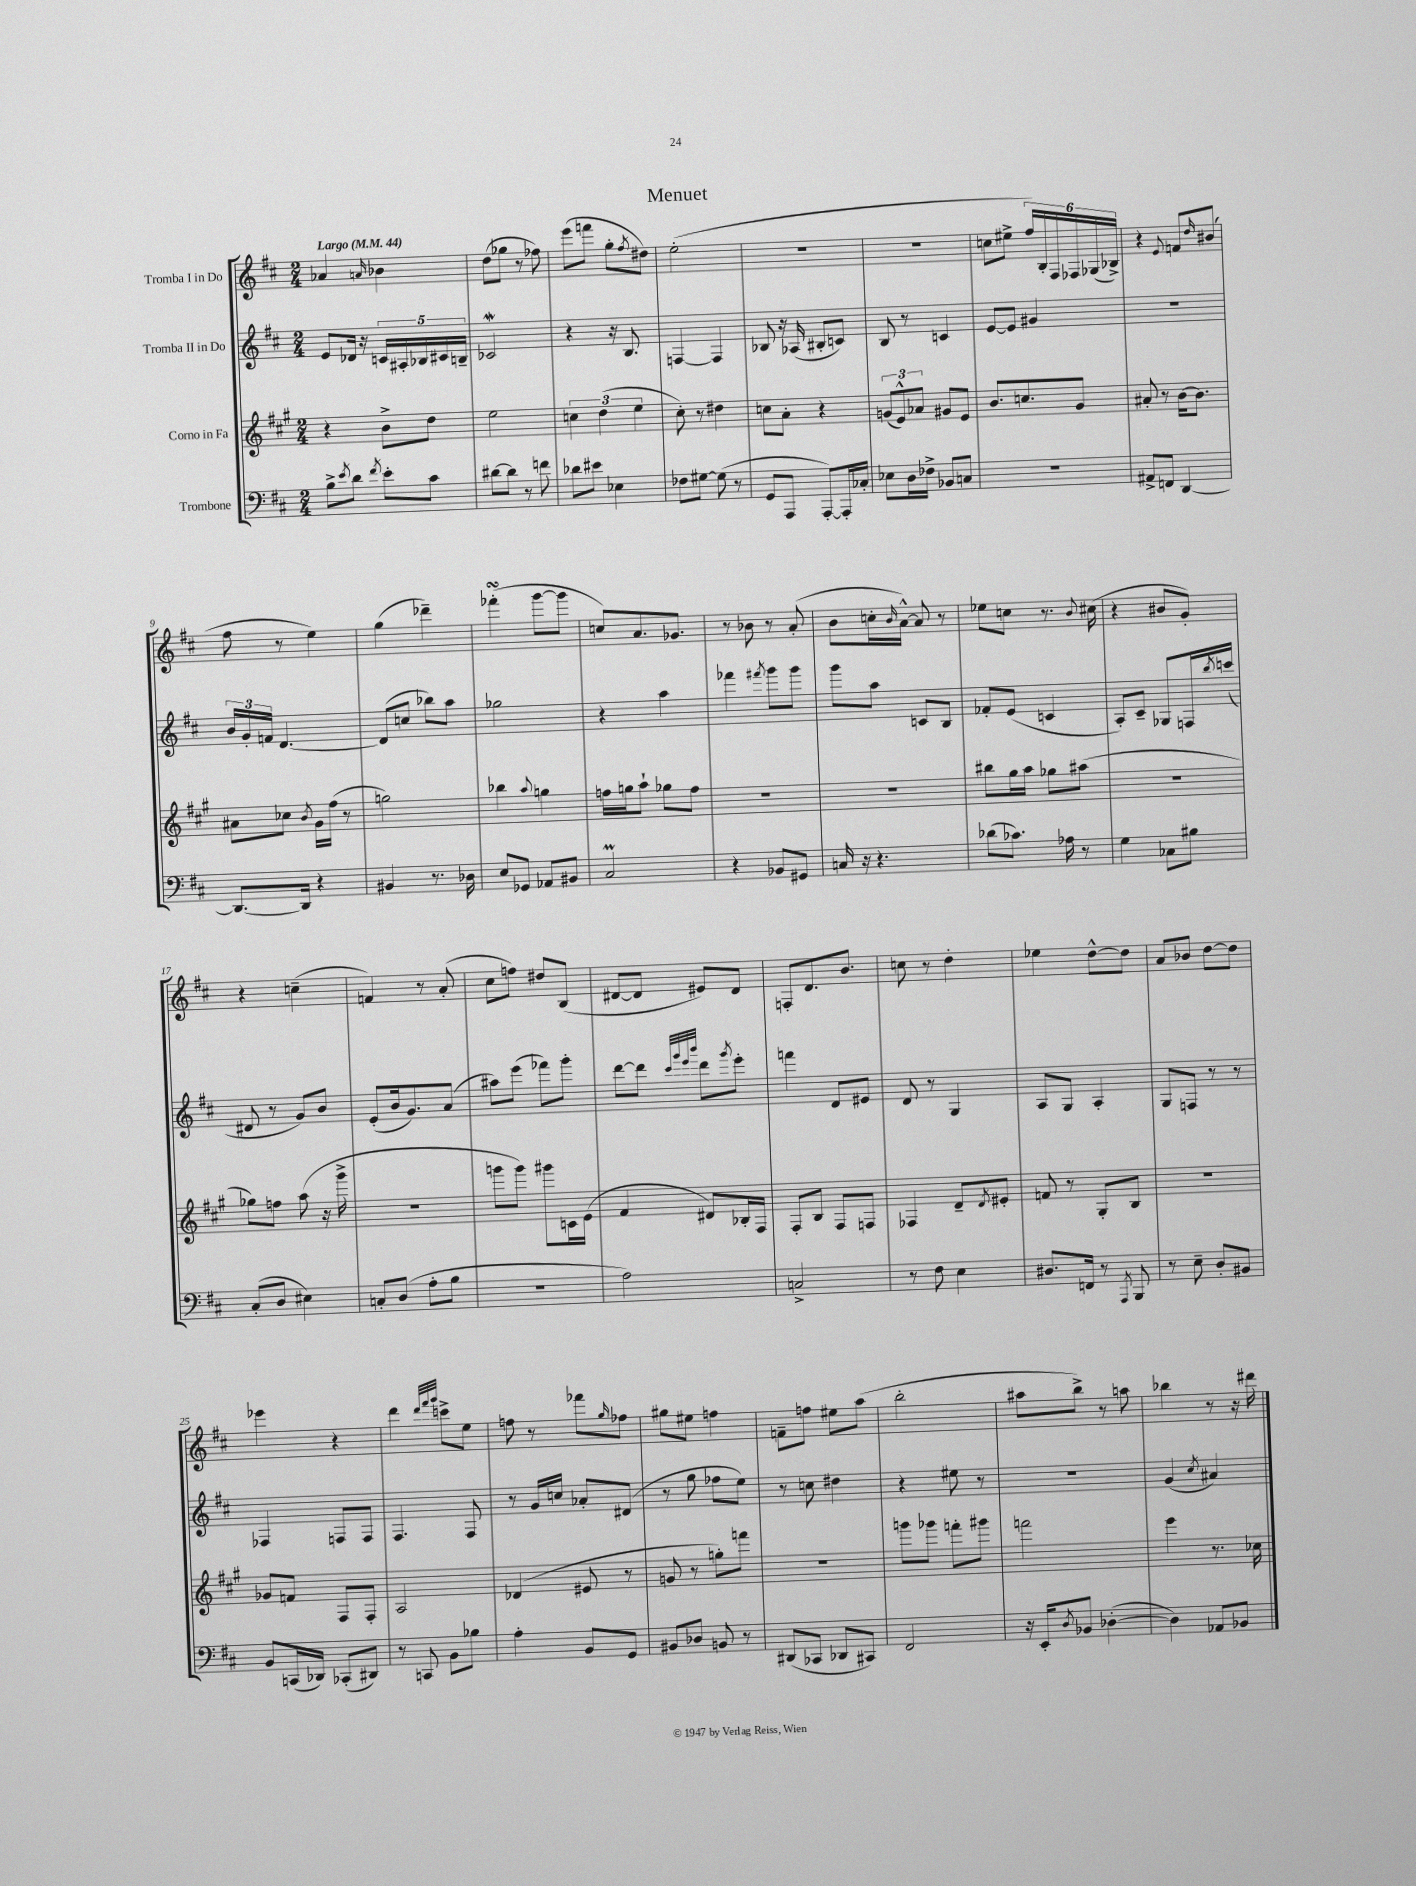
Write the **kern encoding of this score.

**kern	**kern	**kern	**kern
*staff4	*staff3	*staff2	*staff1
*clefF4	*clefG2	*clefG2	*clefG2
*k[f#c#]	*k[f#c#g#]	*k[f#c#]	*k[f#c#]
*M2/4	*M2/4	*M2/4	*M2/4
*MM44	*MM44	*MM44	*MM44
8B^	4r	8e	4a-
8qe	.	.	.
8d	.	16d-	.
.	.	16r	.
8qf#	.	.	16qqa
8e'	8b^	20c	4b-
.	.	20A#'	.
.	.	20B-	.
8c#	8dd	.	.
.	.	20c#	.
.	.	20B~	.
=	=	=	=
[8d#	2ee	2c-	(8dd
8d#]	.	.	8gg-
8r	.	.	8r
8f	.	.	8ff-)
=	=	=	=
8d-	6cc	4r	(8eee
8e#	.	.	8fff
.	(6dd	.	.
4E-	.	16r	8gg'
.	.	8.B	.
.	6ee	.	.
.	.	.	8qff#
.	.	.	8dd#)
=	=	=	=
8F-	8cc#')	[4F	(2ee'
[8G#	8r	.	.
(8G#]	4dd#	4F]	.
8r	.	.	.
=	=	=	=
8GG	8cc	8B-	2r
8AAA	8a'	16r	.
.	.	(16A-	.
[8AAA')	4r	8B#'	.
16AAA']	.	8c)	.
16C-'	.	.	.
=	=	=	=
8E-	(12g	8B	2r
.	12e^^)	.	.
16D	.	8r	.
.	12a-	.	.
16F-^	.	.	.
8BB-	8g#	4c	.
8C	8e	.	.
=	=	=	=
2r	8.b	[8e	8cc
.	.	8e]	8ee#^
.	8.cc	.	.
.	.	4g#	24ff#)
.	.	.	24B'
.	.	.	24F#
.	8g#	.	24F-
.	.	.	(24G-
.	.	.	24B-^)
=	=	=	=
8AA#^	8a#'	2r	4r
8FF	8r	.	.
.	.	.	8qqe
[4DD	[16b	.	8f
.	8.b]	.	.
.	.	.	16qqdd
.	.	.	(8b#
=	=	=	=
8.DD_	8a#	24b	8ff#
.	.	24g'	.
.	.	24f	.
.	8cc-	[4.d	8r
16DD]	.	.	.
.	8qb	.	.
4r	16g#	.	4ee)
.	(16ff#	.	.
.	8r	.	.
=	=	=	=
4BB#	2gg)	(8d]	(4gg
.	.	8cc	.
8.r	.	8bb-)	4ddd-~)
.	.	8aa	.
16D-	.	.	.
=	=	=	=
8E	4bb-	2gg-	(4fff-'
8GG-	.	.	.
.	8qqaa	.	.
8AA-	4gg	.	[8ggg
8BB#	.	.	8ggg]
=	=	=	=
2C#	16ff	4r	8cc)
.	16gg	.	.
.	8aa`	.	8.a
.	8gg-	4aa	.
.	.	.	8.g-
.	8ff	.	.
=	=	=	=
4r	2r	4fff-	8r
.	.	.	8b-
.	.	8qfff#	.
8BB-	.	8ggg	8r
8GG#	.	8ggg	(8a'
=	=	=	=
16C	2r	8ggg	8b
16r	.	.	.
4.r	.	8aa	16cc'
.	.	.	16qqb
.	.	.	[16a^^)
.	.	8c	8a]
.	.	8B	8r
=	=	=	=
(8d-	8bb#	8f-'	8ee-
8.c-)	16gg#	(8e	8cc
.	16aa	.	.
.	8gg-	4c	8.r
16A-	.	.	.
8r	(8aa#	.	.
.	.	.	8qqb
.	.	.	(16cc#
=	=	=	=
4G	2r	8A')	4r
.	.	8c#~	.
8C-	.	8G-	8b#
8B#	.	16F	8g')
.	.	8qbb	.
.	.	(16ccc	.
=	=	=	=
(8C#'	8gg-)	8d#	4r
8D	8ff	8r	.
4E#)	(8aa	8g)	(4cc~
.	16r	8b	.
.	16ggg#^	.	.
=	=	=	=
8C'	2r	(8e'	4f)
(8D	.	16b	.
.	.	8.g)	.
8A'	.	.	8r
8B	.	(8a	(8a'
=	=	=	=
2r	8ggg	8aa#)	8cc#
.	8ggg)	(8eee	8ff)
.	8ggg#	8fff-)	8dd#
.	16c	8ggg'	(8B
.	(16e	.	.
=	=	=	=
2A)	4f#	[8ddd	[8d#
.	.	8ddd]	8d#]
.	.	32qqccc#	.
.	.	32qqggg	.
.	.	32qqeee	.
.	.	32qqbbb	.
.	8d#)	8ddd	8e#)
.	.	8qggg	.
.	16B-'	8eee'	8d#
.	16F#	.	.
=	=	=	=
2C^	8F#'	4fff	8F'
.	8B	.	8.d
.	8F#	8d	.
.	.	.	8.b
.	8F	8e#	.
=	=	=	=
8r	4F-	8d	8cc
8F#	.	8r	8r
4E	8d~	4G	4dd'
.	8qd	.	.
.	8e#'	.	.
=	=	=	=
8.D#	8f	8A	4ee-
.	8r	8G	.
16FF	.	.	.
8r	8G#'	4A'	[8dd^^
8qAAA	.	.	.
8BBB	8B	.	8dd]
=	=	=	=
8r	2r	8G	8a
8E~	.	8F	8b-
8D'	.	8r	[8dd
8BB#	.	8r	8dd]
=	=	=	=
8BB	8g-	4F-	4eee-
(16CC	8f	.	.
16DD-)	.	.	.
(8CC-'	8F#	8F	4r
8DD#)	8F#'	8F	.
=	=	=	=
8r	2A	4.F#	4ddd
8CC	.	.	.
.	.	.	32qqddd
.	.	.	32qqfff#
.	.	.	32qqggg
8BB	.	.	8ccc^
8B-	.	8F#	8ee
=	=	=	=
4A'	(4d-	8r	8ff
.	.	16g	8r
.	.	16cc	.
8BB	8e#	8a-'	8fff-
.	.	.	16qqgg
8GG	8r	(8d#	8ff-
=	=	=	=
8BB#	8g	8r	8gg#
8D-	8r	8gg	8ee#
8BB	8gg')	8ff-	4ff
8r	8fff	8ee)	.
=	=	=	=
(8DD#	2r	8r	8f~
8CC-	.	8cc	8ff
8DD-	.	4dd#	8ee#
8CC#)	.	.	(8aa
=	=	=	=
2FF#	8ggg	4r	2bb'
.	8ggg-	.	.
.	8fff'	8ee#	.
.	8ggg#	8r	.
=	=	=	=
16r	2fff	2r	8aa#
16EE'	.	.	.
8qD	.	.	.
8BB-	.	.	8bb^)
([4D-'	.	.	8r
.	.	.	8aa
=	=	=	=
4D-])	4eee	(4g	4bb-
.	.	8qcc#	.
8AA-	8.r	4a#)	8r
8BB-	.	.	16r
.	16cc-	.	16ddd#
==	==	==	==
*-	*-	*-	*-
